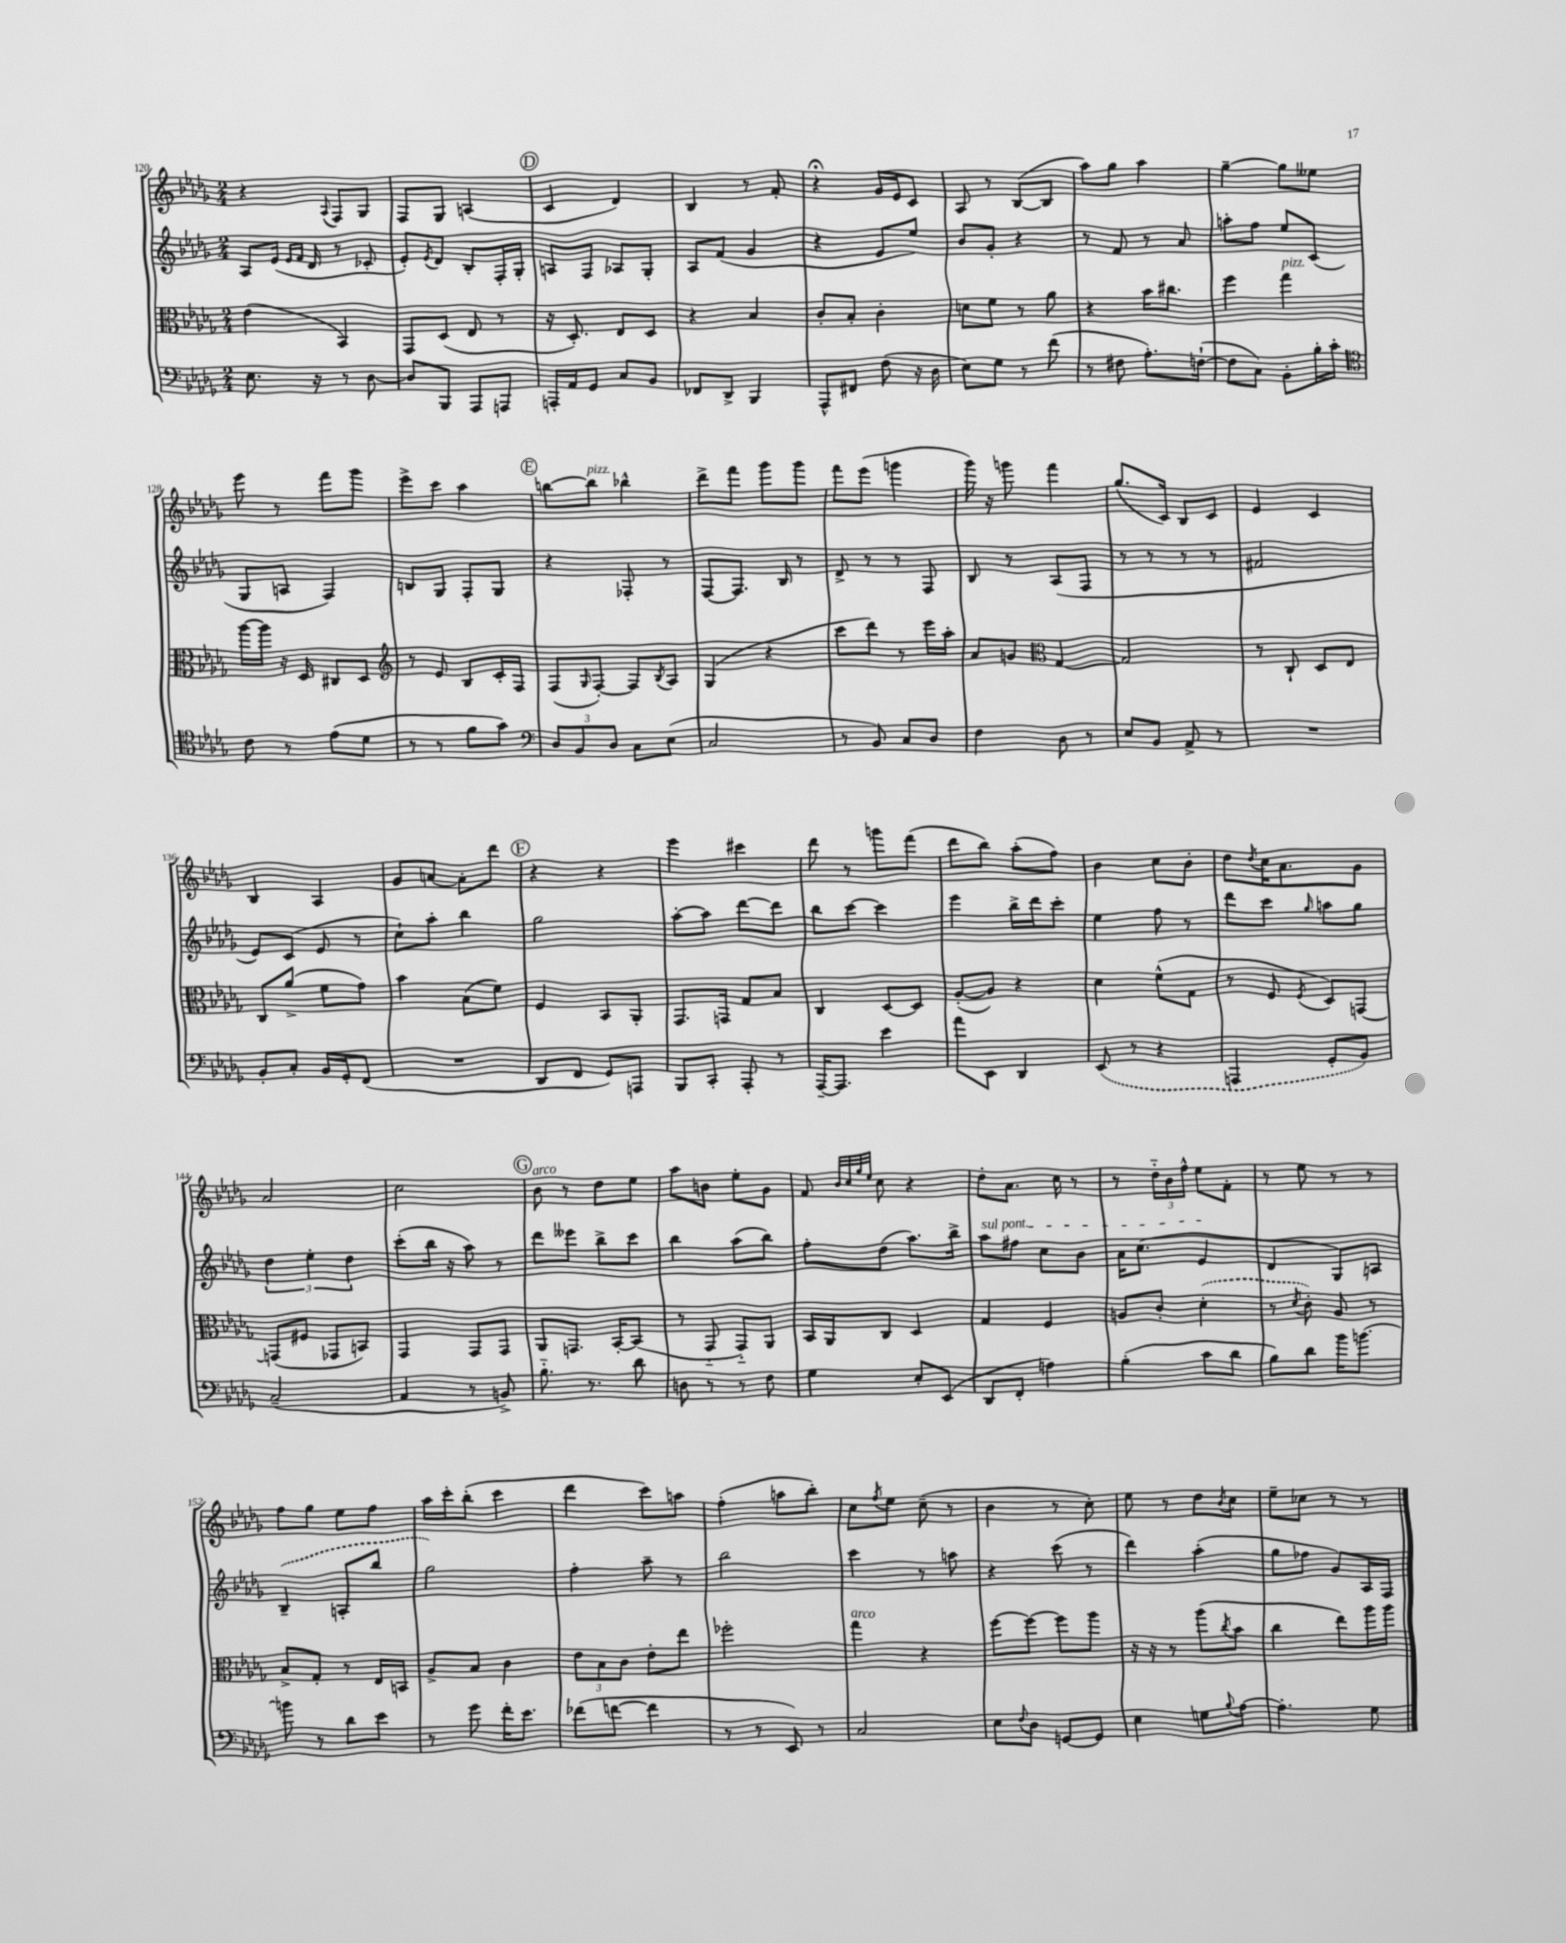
<<
\new StaffGroup <<
\new Staff = "s0" {
    \clef treble \key des \major \numericTimeSignature \time 2/4
    r4 \appoggiatura { aes8 } f8 ges8 |
    f8 ges8 a4( |
    \mark \markup { \circle "D" } c'4 des'4) |
    bes4 r8 f'8-. |
    r4\fermata ges'16 ees'16 c'8 |
    aes8 r8 bes8~( bes8 |
    aes''8) ges''8 aes''4 |
    ges''4~-- ges''8 eeses''8 |
    ees'''8 r8 f'''8 ges'''8 |
    ees'''8-> c'''8 aes''4 |
    \mark \markup { \circle "E" } b''8~ b''8^\markup { \italic "pizz." } bes''4-^ |
    des'''8-> f'''8 ges'''8 ges'''8 |
    f'''8 ees'''8( g'''4 |
    ges'''16) r16 g'''8 f'''4 |
    ges''8.( c'16) bes8 c'8 |
    ees'4 c'4 |
    bes4 aes4 |
    ges'8 a'8~ a'8-. des'''8 |
    \mark \markup { \circle "F" } r4 r4 |
    ees'''4 cis'''4 |
    des'''8 r8 g'''8 f'''8( |
    des'''8 bes''8) aes''8-.( f''8) |
    bes'4 c''8 bes'8-. |
    des''8 \acciaccatura { des''8 } c''16 aes'8. ges'8 |
    aes'2 |
    c''2 |
    \mark \markup { \circle "G" } bes'8^\markup { \italic "arco" } r8 des''8 ees''8 |
    aes''8 b'8 ees''8-. ges'8 |
    f'8 \grace { bes'32 c''32 ges''32 ees''32 } c''8 r4 |
    des''8-. aes'8. c''16 r8 |
    r8 \tuplet 3/2 { des''16-_ bes'16 f''16-^ } ees''8 f'8-. |
    r8 ees''8 r8 r8 |
    f''8 ges''8 ees''8 f''8 |
    aes''16 c'''16-. bes''8-.( c'''4 |
    des'''4 c'''8) a''8 |
    f''4-.( a''8 bes''8-.) |
    c''8 \acciaccatura { f''8 } ees''8 c''8--( r8 |
    bes'4 r8 c''8-.) |
    ees''8 r8 des''8 \acciaccatura { bes'8 } c''8 |
    ees''8-- ces''8 r8 r8 \bar "|." |
}
\new Staff = "s1" {
    \clef treble \key des \major \numericTimeSignature \time 2/4
    aes8 ees'16( \grace { ees'16 f'16 } des'16 r8 ces'8-. |
    ees'8-.) \acciaccatura { ees'8 } des'8 bes8-. f16-. ges16-. |
    \mark \markup { \circle "D" } a8 f8 aes8 ges8-. |
    aes8 f'8( ges'4 |
    r4 ees'8 ees''8) |
    bes'8 ges'8-. r4 |
    r8 f'8 r8 aes'8 |
    a''8-. f''8 ees''8 c'8( |
    ges8 a8 f4) |
    b8 ges8 f8-. ges8 |
    \mark \markup { \circle "E" } r4 fes8-. r8 |
    f8~ f8. bes16 r8 |
    des'8-> r8 r8 f8 |
    bes8 r8 aes8( f8 |
    r8 r8 r8 r8 |
    fis'2 |
    ees'8) c'8( ees'8 r8 |
    c''8-!) aes''8-. bes''4 |
    \mark \markup { \circle "F" } ges''2 |
    aes''8~-. aes''8 des'''8~ des'''8 |
    bes''8 c'''8~ c'''4 |
    ees'''4 bes''16-> des'''16 c'''8-. |
    ees''4 f''8 r8 |
    des'''8 c'''8 \grace { ges''16 } a''8 ges''8 |
    \tuplet 3/2 { des''4 ees''4-. des''4 } |
    c'''8-.( bes''16 r16 aes''8) r8 |
    \mark \markup { \circle "G" } des'''8 eeses'''8 bes''8-> c'''8 |
    bes''4 aes''8( bes''8) |
    f''8-. des''8( aes''8.) bes''16-> |
    \once \override TextSpanner.bound-details.left.text = \markup { \italic "sul pont." } aes''8\startTextSpan fis''8 c''8 bes'8 |
    aes'16 c''8.( ees'4\stopTextSpan |
    des'4 ges8) a8 |
    \once \slurDashed bes4--( a8-. bes''8 |
    ges''2) |
    f''4-. aes''8-- r8 |
    bes''2 |
    c'''4 r8 a''8 |
    r4 c'''8( r8 |
    des'''4) aes''4-.( |
    ges''8 fes''8 ges'8) aes16 f16 \bar "|." |
}
\new Staff = "s2" {
    \clef alto \key des \major \numericTimeSignature \time 2/4
    ees'4( bes,4) |
    ges,8 des8( ees8 r8 |
    \mark \markup { \circle "D" } r16 des8.-.) ees8 des8 |
    r4 bes4 |
    c'8-. bes8-. c'4-. |
    d'8 f'8 r8 aes'8 |
    r4 bes'16 cis''8. |
    f''4 ges''4^\markup { \italic "pizz." } |
    aes''16~ aes''16 r16 des16 cis8 des8 |
    \clef treble r8 ees'8 bes8 c'16-. f16 |
    \mark \markup { \circle "E" } f8( \grace { ges16 } f8~-.) f8 \acciaccatura { bes8 } aes8 |
    ges4( r4 |
    c'''8 des'''8) r8 ees'''16 aes''16-. |
    aes'8 g'8 \clef alto ges4~ |
    ges2 |
    r8 c8-! des8 ees8 |
    c8 aes'8->( f'8 ges'8) |
    bes'4 bes8( f'8) |
    \mark \markup { \circle "F" } f4 bes,8 aes,8-. |
    ges,8. g,16 ges8 bes8 |
    c4 des8~ des8 |
    aes8~-.( aes8) r4 |
    des'4 f'8-^( ges8 |
    r8 f8 \acciaccatura { f8 } des8) g,8~ |
    g,8( fis8 ges,8 b,8) |
    ges,4 ges,8 ges,8 |
    \mark \markup { \circle "G" } aes,8 g,8. bes,16~-. bes,8( |
    r8 ges,8-_ ges,8-_) aes,8 |
    bes,16 aes,16 c8 des4 |
    ges4 f4 |
    a8 c'8-. \once \slurDashed des'4-.( |
    r8 \acciaccatura { des'8 } c'8-.) aes8 r8 |
    bes8-> ges8-. r8 ees16 b,16 |
    aes8-> bes8 c'4 |
    \tuplet 3/2 { ees'8 bes8 c'8 } ees'8-. ees''8 |
    fes''2-. |
    ges''4^\markup { \italic "arco" } r4 |
    f''8~ f''8~ f''8 aes''8 |
    r16 r16 r8 aes''8( \acciaccatura { c''8 } bes'8 |
    c''4 ees''8) aes''16 aes''16 \bar "|." |
}
\new Staff = "s3" {
    \clef bass \key des \major \numericTimeSignature \time 2/4
    ees8. r16 r8 des8~ |
    des8 bes,,8 aes,,8 a,,8 |
    \mark \markup { \circle "D" } a,,16-. aes,16 ges,8 c8 bes,8 |
    fes,8 des,8-> bes,,4 |
    aes,,8-^ fis,8 f8( r16 des16 |
    ees8) ges8 r8 f'8( |
    r8 fis8 aes8.-.) f16~-!( |
    f8 c8) bes,8-. bes16-. c'16-. |
    \clef tenor c'8 r8 ees'8( des'8 |
    r8 r8 f'8 ges'8) |
    \mark \markup { \circle "E" } \clef bass \tuplet 3/2 { des8 bes,8 des8 } c8 ees8( |
    c2 |
    r8 bes,8) c8 des8 |
    f4 des8 r8 |
    ees8 bes,8 aes,8-> r8 |
    R2 |
    bes,8-. c8-. bes,16 ges,16-. f,8( |
    R2 |
    \mark \markup { \circle "F" } des,8 f,8 ges,8) a,,8 |
    bes,,8 c,8-. aes,,8-. r8 |
    aes,,16~-- aes,,8. ees'4 |
    aes'8 ees,8 des,4 |
    \once \slurDashed ees,8( r8 r4 |
    a,,4 ges,8-. bes,8) |
    c2--( |
    aes,4 r8 b,8->) |
    \mark \markup { \circle "G" } bes8.-_ r8. des'8 |
    d8 r8 r8 f8 |
    ges4 ees8-. ees,8( |
    des,8 f,8-. a4) |
    bes4-.( c'8 des'8 |
    bes8) des'8 bes'16 b'8.~ |
    b'8 r8 des'8 ees'8 |
    r8 ges'8 f'16-. ees'8. |
    fes'8( f'8~ f'4 |
    r8 r8 ees,8) r8 |
    c2 |
    ees8 \appoggiatura { f8 } des8 g,8~ g,8 |
    ees4 g8 \appoggiatura { bes8 } aes8~ |
    aes4.-. ges8 \bar "|." |
}
>>
>>
\layout { \context { \Score currentBarNumber = #120 } }
